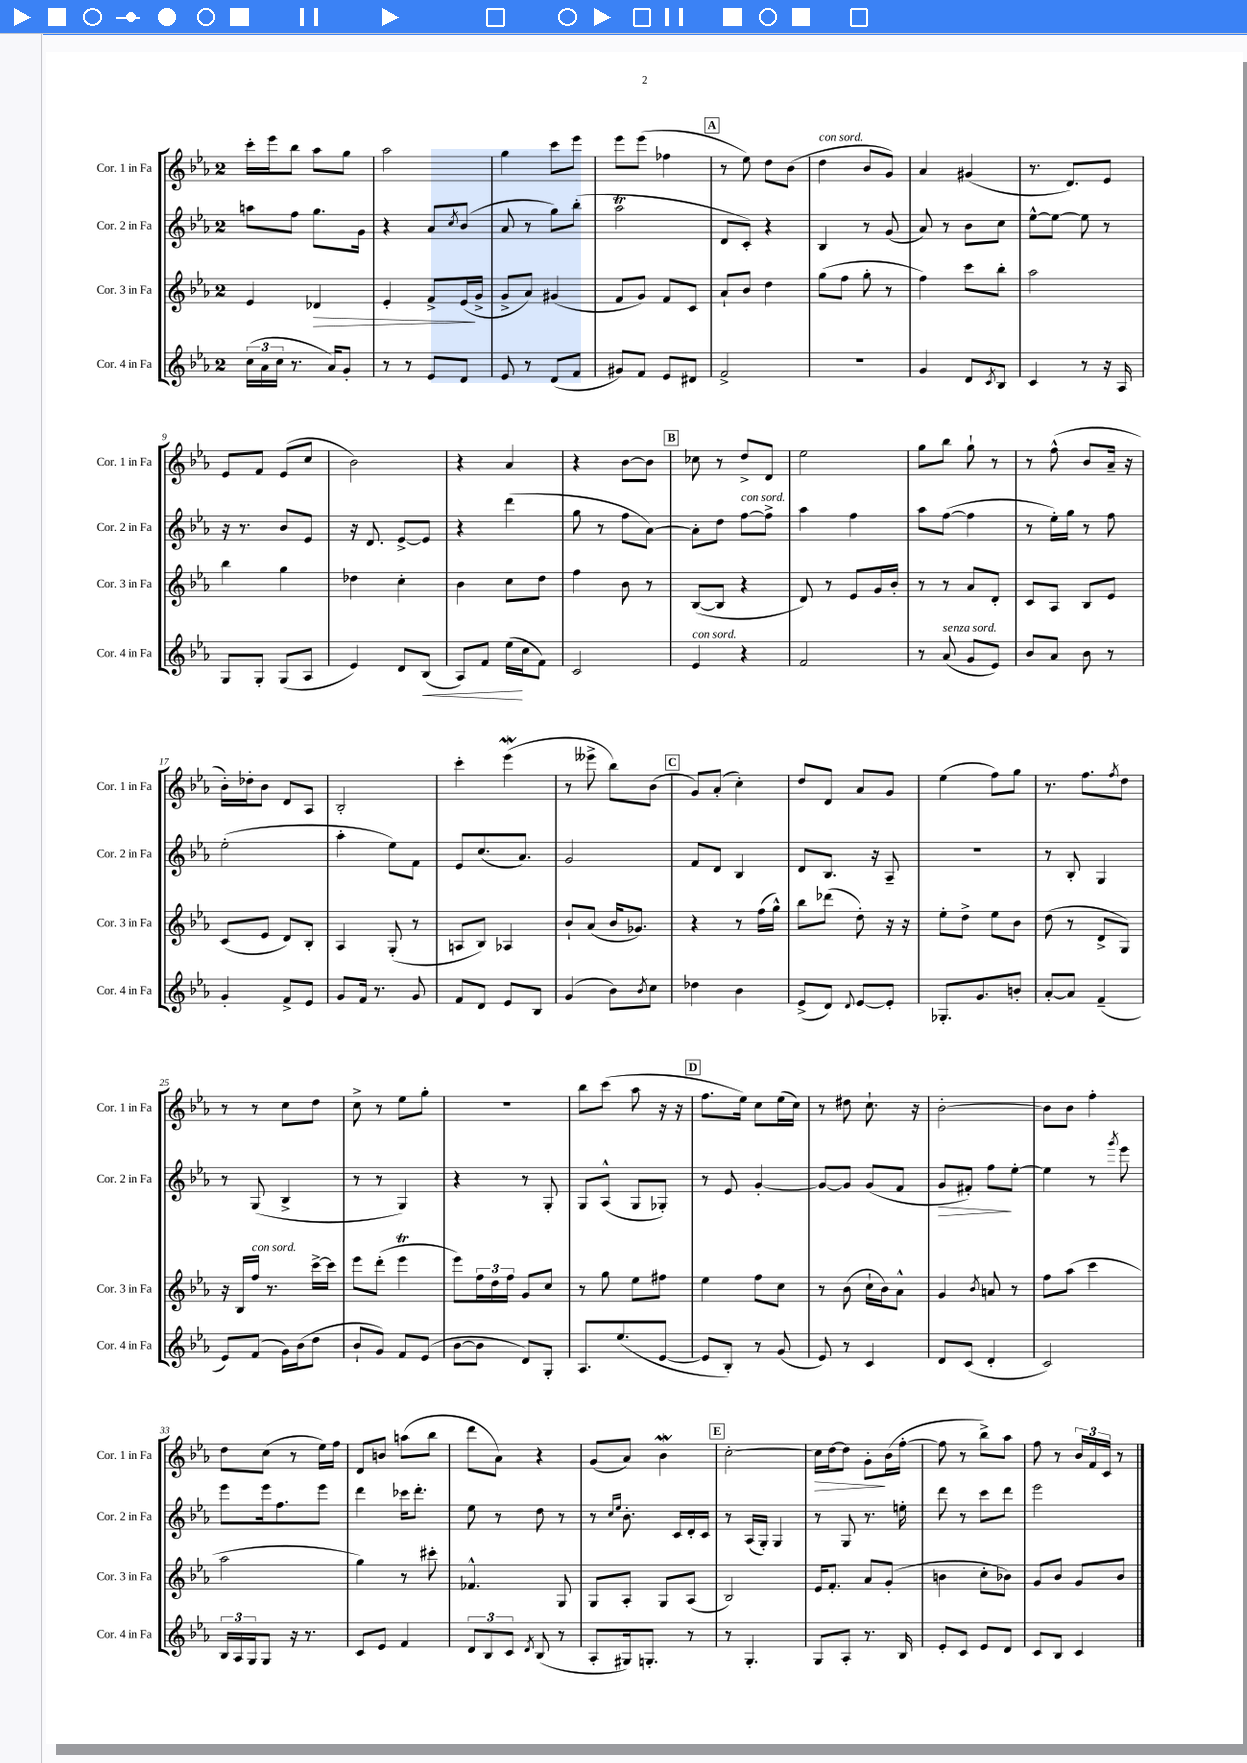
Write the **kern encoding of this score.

**kern	**kern	**kern	**kern
*staff4	*staff3	*staff2	*staff1
*clefG2	*clefG2	*clefG2	*clefG2
*k[b-e-a-]	*k[b-e-a-]	*k[b-e-a-]	*k[b-e-a-]
*M2/4	*M2/4	*M2/4	*M2/4
(24cc\LL	4e-/	8aa\L	16ccc'\LL
24a-\	.	.	.
.	.	.	16eee-\J
24cc\JJ	.	.	.
8.r	.	8ff\J	8bb-\J
.	4d-/	8.gg\L	8aa-\L
16a-/LK)	.	.	.
8g'/J	.	.	8gg\J
.	.	16g\Jk	.
=	=	=	=
8r	4e-'/	4r	2aa-\
8r	.	.	.
8e-/L	8f^/L	8a-/L	.
.	.	8qcc/	.
8d/J	(16e-/L	(8b-/J	.
.	16g^/JJ	.	.
=	=	=	=
8e-/	8g^/L	8a-/	4gg\
8r	8a-/J)	8r	.
(8d/L	(4g#/	8gg\L)	8ccc\L
8f/J	.	(8bb-'\J	8eee-\J
=	=	=	=
8g#/L)	8f/L	2aa-\	8eee-\L
8f/J	8g/J)	.	(8eee-\J
8e-/L	8f/L	.	4ff-\
8d#/J	8c/J	.	.
=	=	=	=
2f^/	8a-`/L	8d/L	8r
.	8b-/J	8c'/J)	8ee-\)
.	4dd\	4r	8dd\L
.	.	.	(8b-\J
=	=	=	=
2r	(8gg\L	4B-/	4dd\
.	8ff\J	.	.
.	8gg'\	8r	8b-/L
.	8r	(8g/	8g/J)
=	=	=	=
4g/	4ff\)	8a-/)	4a-/
.	.	8r	.
8d/L	8ccc\L	8b-\L	(4g#/
8qc/	.	.	.
8B-/J	8bb-'\J	8cc\J	.
=	=	=	=
4c/	2aa-\	[8ee-^^\L	8.r
.	.	8ee-\_J	.
.	.	.	8.d/L)
8r	.	8ee-\]	.
16r	.	8r	8e-/J
16A-/	.	.	.
=	=	=	=
8G/L	4bb-\	16r	8e-/L
.	.	8.r	.
8G'/J	.	.	8f/J
(8G/L	4gg\	8b-/L	(8e-/L
8A-/J	.	8e-/J	8cc/J
=	=	=	=
4e-/)	4dd-\	16r	2b-\)
.	.	8.d/	.
8d/L	4cc'\	[8e-^/L	.
(8B-/J	.	8e-/]J	.
=	=	=	=
8A-/L)	4b-\	4r	4r
8f/J	.	.	.
(16ee-\LL	8cc\L	(4ddd\	4a-/
16cc\J	.	.	.
8f\J)	8dd\J	.	.
=	=	=	=
2c/	4ff\	8gg\	4r
.	.	8r	.
.	8b-\	8ff\L	[8b-\L
.	8r	[8a-\J)	8b-\]J
=	=	=	=
4e-/	([8B-/L	8a-'\]L	8cc-\
.	8B-/]J	8dd\J	8r
4r	4r	[8ff\L	8dd^/L
.	.	8ff^\]J	8d/J
=	=	=	=
2f/	8d/)	4aa-\	2ee-\
.	8r	.	.
.	8e-/L	4ff\	.
.	16g/L	.	.
.	16b-'/JJ	.	.
=	=	=	=
8r	8r	8aa-\L	8gg\L
(8a-/	8r	([8ff\J	8bb-\J
8g/L	8a-/L	4ff\]	8gg`\
8e-/J)	8d'/J	.	8r
=	=	=	=
8b-/L	8c/L	8r	8r
8a-/J	8A-/J	16ee-'\LL)	(8ff^^\
.	.	16gg\JJ	.
8b-\	8B-/L	8r	8b-/L
8r	8e-/J	8ff\	16a-~/Jk
.	.	.	16r
=	=	=	=
4g'/	(8c/L	(2ee-'\	16b-'\LL)
.	.	.	16dd-'\J
.	8e-/J	.	8b-\J
8f^/L	8d/L)	.	8d/L
8e-/J	8B-'/J	.	8A-/J
=	=	=	=
8g/L	4A-/	4aa-'\	2B-'/
16f/Jk	.	.	.
8.r	.	.	.
.	(8G'/	8ee-\L)	.
8g/	8r	8f\J	.
=	=	=	=
8f/L	8A/L	8e-/L	4ccc'\
8d/J	8B-/J)	(8.cc/	.
8e-/L	4A-/	.	(4eee-\
.	.	8.a-/J)	.
8B-/J	.	.	.
=	=	=	=
(4g/	8b-`/L	2g/	8r
.	(8a-/J	.	8eee--^\
8b-\L)	16b-/LK	.	8bb-\L)
.	8.g-/J)	.	.
8qb-/	.	.	.
8cc\J	.	.	(8b-\J
=	=	=	=
4dd-\	4r	8f/L	8g/L)
.	.	8d/J	(8a-'/J
4b-\	8r	4B-/	4cc'\)
.	(16ff\LL	.	.
.	16gg^^\JJ)	.	.
=	=	=	=
(8e-^/L	8bb-\L	8d/L	8dd/L
8d/J)	(8ddd-\J	8.B-/J	8d/J
8qqd/	.	.	.
[8e-/L	8dd'\)	.	8a-/L
.	.	16r	.
8e-'/]J	16r	8A-~/	8g/J
.	16r	.	.
=	=	=	=
8.G-'/L	8ee-'\L	2r	(4ee-\
.	8dd^\J	.	.
8.g/	.	.	.
.	8ee-\L	.	8ff\L)
8b'/J	8b-\J	.	8gg\J
=	=	=	=
[8a-'/L	(8dd\	8r	8.r
8a-/]J	8r	8B-'/	.
.	.	.	8.ff\L
(4f~/	8d^/L	4G/	.
.	.	.	8qff/
.	8G/J)	.	8dd\J
=	=	=	=
8e-/L)	16r	8r	8r
.	16B-/LL	.	.
(8f/J	16ff/JJ	(8G/	8r
.	8.r	.	.
16g\LL)	.	4B-^/	8cc\L
(16b-\J	.	.	.
8dd\J	[16ccc^\LL	.	8dd\J
.	16ccc\]JJ	.	.
=	=	=	=
8b-`/L	8eee-\L	8r	8cc^\
8g/J)	(8ddd'\J	8r	8r
8f/L	4eee-\	4G/)	8ee-\L
(8e-/J	.	.	8gg'\J
=	=	=	=
[8b-\L	8eee-\L)	4r	2r
8b-\]J	24ff\L	.	.
.	24dd\	.	.
.	24ff\JJ	.	.
8d/L)	8g/L	8r	.
8G'/J	8cc/J	8G'/	.
=	=	=	=
8.A-/L	8r	8G/L	8bb-\L
.	8gg\	(8A-^^/J	(8ccc\J
(8.ee-/	.	.	.
.	8ee-\L	8G/L	8aa-\
[8e-/J	8ff#\J	8G-'/J)	16r
.	.	.	16r
=	=	=	=
8e-/]L	4ee-\	8r	8.ff\L
8B-'/J)	.	8e-/	.
.	.	.	16ee-\Jk)
8r	8ff\L	[4g'/	8cc\L
(8g/	8cc\J	.	(16ee-\L
.	.	.	16cc\JJ)
=	=	=	=
8e-/)	8r	8g/_L	8r
8r	(8b-\	8g/]J	8dd#\
4c/	16cc`\LL	(8g/L	8.cc`\
.	16b-\J)	.	.
.	8a-^^\J	8f/J	.
.	.	.	16r
=	=	=	=
8d/L	4g/	8g/L	[2b-'\
(8c/J	.	8f#'/J)	.
.	8qb-/	.	.
4d'/	8a/	8ff\L	.
.	8r	[8ee-'\J	.
=	=	=	=
2c/)	8ff\L	4ee-\]	8b-\]L
.	(8aa-\J	.	8b-\J
.	4ccc\	8r	4ff'\
.	.	8qggg/	.
.	.	8eee-\	.
=	=	=	=
24B-/LL	2aa-\	8eee-\L	8dd\L
24A-/	.	.	.
24G/J	.	.	.
8G/J	.	16eee-\k	(8cc\J
.	.	8.ff\	.
16r	.	.	8r
8.r	.	.	.
.	.	8eee-\J	16ee-\LL)
.	.	.	16ff\JJ
=	=	=	=
8c/L	4gg\)	4ddd\	8d/L
8e-/J	.	.	8b/J
4f/	8r	16ccc-\LK	(8aa\L
.	.	8.ddd'\J	.
.	8ccc#'\	.	8bb-\J
=	=	=	=
12d/L	4.f-^^/	8ee-\	8ddd\L
12B-/	.	.	.
.	.	8r	8a-\J)
12c/J	.	.	.
8qd/	.	.	.
(8B-/	.	8dd\	4r
8r	8G/	8r	.
=	=	=	=
8A-'/L	8G/L	8r	(8g/L
.	.	16qqcc/LL	.
.	.	16qqee-/JJ	.
16G#/k)	8A-'/J	8.b-'\	8a-/J)
8.G'/J	.	.	.
.	8G/L	.	4b-\
.	.	16c/LL	.
8r	(8A-/J	16d'/	.
.	.	16c/JJ	.
=	=	=	=
8r	2B-/)	8r	[2cc'\
4.G'/	.	(16A-/LL	.
.	.	16G'/JJ)	.
.	.	4G/	.
=	=	=	=
8G/L	16e-/LK	8r	16cc\]LL
.	8.f'/J	.	[16dd\J
8A-'/J	.	8G/	8dd\]J
8.r	8a-/L	8.r	8g'\L
.	(8g'/J	.	(16b-\L
16B-/	.	16ee'\	[16ff'\JJ
=	=	=	=
8e-'/L	4b\	8ddd\	8ff\]
8c/J	.	8r	8r
8e-/L	8cc'\L	8ccc\L	8bb-^\L)
8d/J	8b-\J)	8ddd\J	8aa-\J
=	=	=	=
8c/L	8g/L	2eee-\	8ff\
8B-/J	8b-/J	.	8r
4c/	8g/L	.	24b-/LL
.	.	.	24f/
.	.	.	24c/JJ
.	8b-/J	.	8r
==	==	==	==
*-	*-	*-	*-
